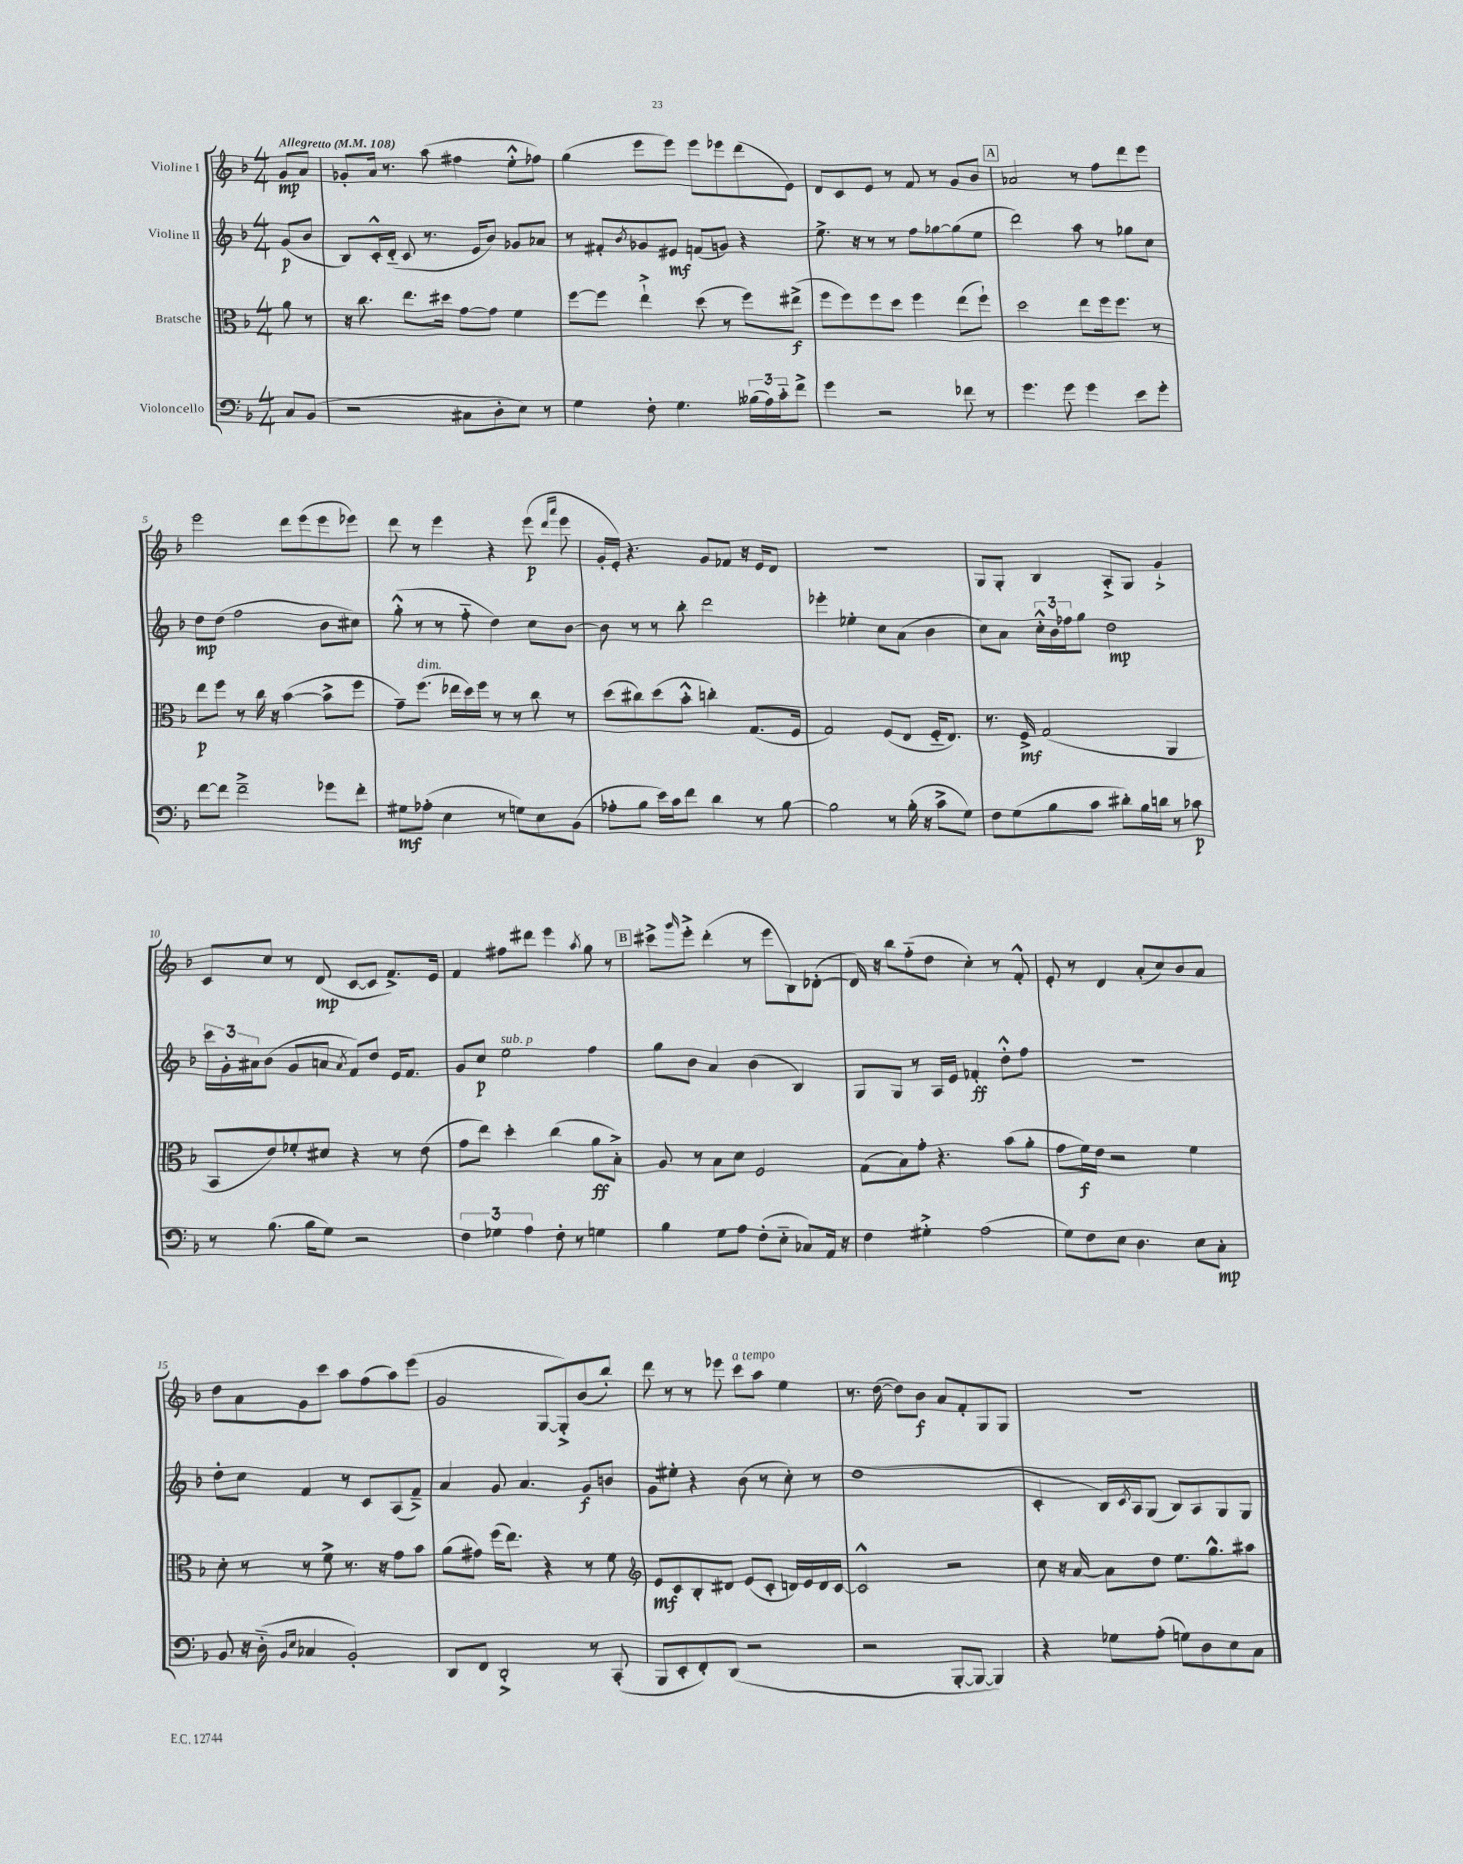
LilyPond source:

<<
\new StaffGroup <<
\new Staff = "s0" \with { instrumentName = "Violine I" } {
    \clef treble \key f \major \numericTimeSignature \time 4/4 \partial 4 \tempo "Allegretto" 4 = 108
    g'8\mp a'8 |
    ges'8-. a'16 r8. a''8( fis''4 e''8-.-^ fes''8) |
    g''4( e'''8 e'''8) e'''8 ees'''8 d'''8( e'8) |
    d'8 c'8 e'8 r8 f'8 r8 g'8 bes'8 |
    \mark \markup { \box "A" } aes'2 r8 f''8 d'''8 e'''8 |
    e'''2 d'''8 e'''8( e'''8 ees'''8) |
    d'''8 r8 e'''4 r4 e'''8\p( \grace { d'''16 a'''16 } e'''8 |
    g'16-. e'16-.) r4. g'8 fes'8 r16 e'16 d'8 |
    R1 |
    g8 g8-. bes4 a8-.-> g8 g'4-!-> |
    c'8 c''8 r8 d'8\mp( c'8~ c'8 f'8.->) e'16 |
    f'4 fis''8 dis'''8 e'''4 \acciaccatura { a''8 } g''8 r8 |
    \mark \markup { \box "B" } cis'''8-> \grace { g'''16 } e'''8-.-> d'''4-.( r8 e'''8 bes8) des'8~-.( |
    des'16) r16 bes''8 f''8-_( d''8 c''4-.) r8 f'8-.-^ |
    e'8-. r8 d'4 a'8-.( c''8) bes'8 a'8 |
    d''8 a'8 g'8 c'''8 a''8 f''8( a''8) e'''8( |
    g'2 g8~ g8-.->) bes'8( bes''8-.) |
    d'''8 r8 r8 ees'''8 c'''8^\markup { \italic "a tempo" } a''8 e''4 |
    r8. d''16~( d''8) bes'8\f a'8 f'8-. g8 g8 |
    r1 \bar "|." |
}
\new Staff = "s1" \with { instrumentName = "Violine II" } {
    \clef treble \key f \major \numericTimeSignature \time 4/4 \partial 4
    g'8\p( bes'8 |
    bes8) c'16-.-^ d'16-_( c'8 r8. e'16 bes'8) ges'8 aes'8 |
    r8 fis'8-. \acciaccatura { bes'8 } ges'8 eis'8\mf f'8( g'8) r4 |
    e''8.-> r16 r8 r8 f''8 ges''8~ ges''8( e''8 |
    \mark \markup { \box "A" } d'''2) a''8 r8 ges''8 c''8 |
    d''8\mp d''8( f''2 bes'8 cis''8) |
    g''8-.-^( r8 r8 f''8-_ d''4) c''8 bes'8~ |
    bes'8 r8 r8 bes''8-. d'''2 |
    ees'''4-. ees''4-. c''8 a'8( bes'4 |
    c''8) a'8 \tuplet 3/2 { c''16-.-^ bes'16 fes''16 } g''8 d''2\mp |
    \tuplet 3/2 { c'''16 g'16-. ais'16 } bes'8( g'8 a'8 \acciaccatura { a'8 } f'8) d''8 e'16 f'8. |
    g'8 c''8\p e''2^\markup { \italic "sub. p" } f''4 |
    \mark \markup { \box "B" } g''8 bes'8 a'4 bes'4( bes4) |
    g8 g8 r8 a16 e'16 fes'4-.\ff d''8-.-^ f''8 |
    r1 |
    d''8-. c''8 f'4 r8 c'8 a8( f'8--->) |
    a'4 g'8 a'4. g'8\f b'8 |
    g'8 eis''8-. r4 bes'8( r8 c''8-.) r8 |
    d''1( |
    c'4-. bes16) \acciaccatura { c'8 } a16 g8( bes8) a8 g8 g8 \bar "|." |
}
\new Staff = "s2" \with { instrumentName = "Bratsche" } {
    \clef alto \key f \major \numericTimeSignature \time 4/4 \partial 4
    a'8 r8 |
    r16 c''8. e''8. dis''16 g'8~ g'8 f'4 |
    f''8~ f''8 e''4-!-> d''8( r8 f''8) eis''8->\f( |
    f''8 f''8) f''8 d''8 f''4 e''8( f''8-!) |
    \mark \markup { \box "A" } d''2 e''8 f''16 f''8. r8 |
    e''8\p f''8 r8 c''16 r16 bes'4~( bes'8-> f''8 |
    g'8--) f''8.^\markup { \italic "dim." }( ees''16 d''16) f''16 r8 r8 c''8 r8 |
    d''8( cis''8) d''8( bes'8-.-^ c''4-.) g8.( f16 |
    g2) f8( e8 f16-_ e8.) |
    r8. f16->\mf g2( a,4 |
    bes,8 e'8) fes'8-. dis'8 r4 r8 e'8( |
    g'8 e''8) d''4-. c''4( a'8\ff bes8-.->) |
    \mark \markup { \box "B" } a8 r8 bes8 d'8 f2 |
    g8( bes8) g'8-. r4. bes'8( a'8-. |
    g'8 f'16\f) e'16 r2 f'4 |
    d'8-. r8 r8 f'8-> r8. r16 g'8 bes'8 |
    a'8( gis'8) f''16( e''8.) r4 r8 f'8 |
    \clef treble e'8\mf c'8 bes8-. dis'8 e'8( c'8-. d'16) e'16 d'16 c'16~ |
    c'2-^ r2 |
    c''8 r16 a'16~ a'8 d''8 e''8. g''8.-^ ais''8 \bar "|." |
}
\new Staff = "s3" \with { instrumentName = "Violoncello" } {
    \clef bass \key f \major \numericTimeSignature \time 4/4 \partial 4
    c8 bes,8( |
    r2 cis8 d8-. e8) r8 |
    g4 f8-. g4. \tuplet 3/2 { beses16( a16) c'16-_ } f'8-> |
    g'4 r2 fes'8 r8 |
    \mark \markup { \box "A" } g'4. g'8 g'4 e'8 g'8-. |
    f'8~ f'8 f'2---> ges'8 f'8-. |
    gis8\mf aes8-.( e4 r8 g8) e8 bes,8( |
    aes8-. bes8 e'16) c'16 f'8 d'4 r8 bes8~ |
    bes2 r8 bes16-.( r16 c'8-> g8) |
    f8 g8( bes8 c'8 dis'8-.) bes16 d'16 r8 ces'8\p |
    r8 bes8.( bes16 g8) r2 |
    \tuplet 3/2 { f4 ges4 a4 } f8-. r8 g4 |
    \mark \markup { \box "B" } bes4 g8 a8 f8-.( e8-_ ces8) a,16 r16 |
    f4 gis4-.-> a2( |
    g8) f8 e8 d4. e8 c8-.\mp |
    bes,8 r16 d16-_( \grace { bes,16 e16 } ces4 bes,2-.) |
    d,8 f,8 d,2-.-> r8 c,8-.( |
    bes,,8 e,8-. f,8-.) d,8( r2 |
    r2 bes,,8~-. bes,,8~ bes,,4) |
    r4 ges8 a8-.( g8) d8 e8 c8 \bar "|." |
}
>>
>>
